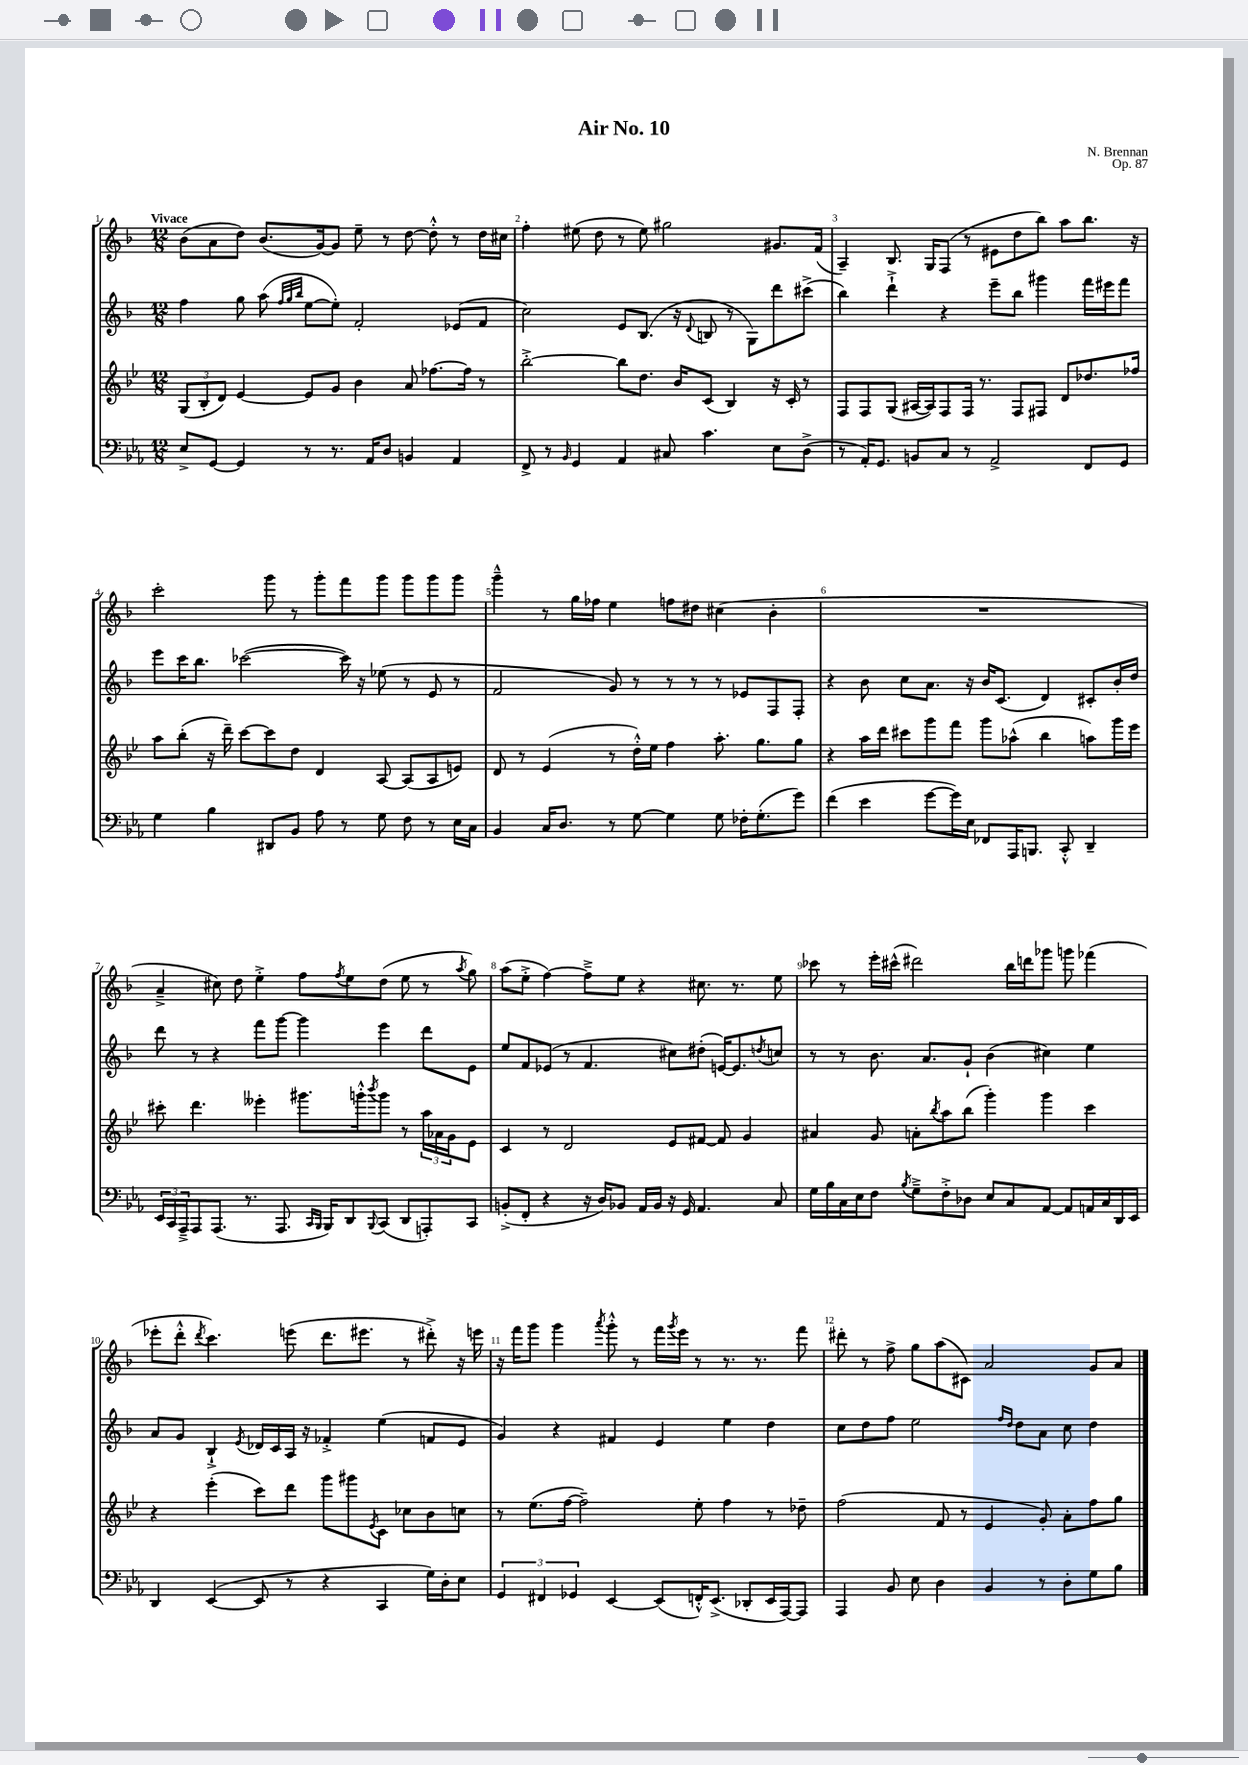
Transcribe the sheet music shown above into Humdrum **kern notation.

**kern	**kern	**kern	**kern
*staff4	*staff3	*staff2	*staff1
*clefF4	*clefG2	*clefG2	*clefG2
*k[b-e-a-]	*k[b-e-]	*k[b-]	*k[b-]
*M12/8	*M12/8	*M12/8	*M12/8
8E-^	(12G	4ff	(8b-
.	12B-'	.	.
[8GG	.	.	8a
.	12d)	.	.
4GG]	[4e-	8gg	8dd)
.	.	(8aa	(8.b-
.	.	32qqff	.
.	.	32qqgg	.
.	.	32qqbb-	.
8r	8e-]	[8ee	.
.	.	.	[16g)
8.r	8g	8ee'])	8g]
.	4b-	2f'	8ee~
16AA-	.	.	.
8D	.	.	8r
4BB	8a	.	[8dd
.	[8.ff-	.	8dd'^^]
4AA-	.	(8e-	8r
.	16ff-]	.	.
.	8r	8f	16dd
.	.	.	16cc#
=	=	=	=
8FF^	[2bb-'^	2cc)	4ff'
8r	.	.	.
16qqBB-	.	.	.
4GG	.	.	(8ee#
.	.	.	8dd
4AA-	8bb-]	8e	8r
.	8.dd	(8.B-	8ee#)
8C#	.	.	2gg#
.	16b-	16r	.
.	.	8qqd	.
4.c	(8c	8B	.
.	4B-)	8r	.
.	.	8G)	.
8E-	16r	8ddd	8.g#
.	16c'	.	.
(8D^	8r	(8ccc#^	.
.	.	.	(16f
=	=	=	=
8r	8F	4bb-)	4A~)
16AA-')	8F	.	.
8.GG	.	.	.
.	(8G	4ddd`^	8.B-
8BB	[16A#	.	.
.	16A#])	.	16G
8C	8F	4r	(8F
8r	16F	.	8r
.	8.r	.	.
2AA-^	.	8eee~	8e#
.	8F	8bb-	8dd
.	8F#	4ggg#	8bb-)
.	8d	.	8aa
8FF	8.dd-	16fff	8.bb-
.	.	16eee#	.
8GG	.	8fff	.
.	16ff-	.	16r
=	=	=	=
4G	8aa	8eee	2ccc'
.	(8bb-'	16ccc	.
.	.	8.bb-	.
4B-	16r	.	.
.	16ddd~)	.	.
.	[8ccc	([2ccc-	.
8DD#	8ccc]	.	8ggg
8BB-	8dd	.	8r
8A-	4d	.	8ggg'
8r	.	16ccc-])	8fff
.	.	16r	.
8G	[8A	(8ee-	8ggg
8F	(8A]	8r	8ggg
8r	8A	8e	8ggg
16E-	8e)	8r	8ggg
16C	.	.	.
=	=	=	=
4BB-	8d	2f	4ggg~^^
.	8r	.	.
16C	(4e-	.	8r
8.D	.	.	.
.	.	.	16gg
.	.	.	16ff-
8r	8r	8g)	4ee
[8G	16dd'^^)	8r	.
.	16ee-	.	.
4G]	4ff	8r	8ff
.	.	8r	8dd#
8G	8.aa'	8r	(4cc#
16F-'	.	8e-	.
(8.G'	8.gg	.	.
.	.	8F	4b-'
8g)	8gg	8F'	.
=	=	=	=
(4f	4r	4r	1.r
4e-	16aa	8b-	.
.	16ddd	.	.
.	8ccc#	8cc	.
[8g	8ggg	8.a	.
16g])	8fff	.	.
16E-	.	16r	.
8FF-	8ggg	16b-	.
.	.	(8.c	.
16AAA-	(8aa-^^	.	.
8.BBB	.	.	.
.	4bb-	4d)	.
8CC'^^	.	.	.
4DD~	8aa)	8c#'	.
.	16ggg	16b-'	.
.	16eee-	16dd	.
=	=	=	=
24EE-	8ccc#'	8ddd	4a~^
24CC	.	.	.
24AAA-~^	.	.	.
8AAA-	4.ddd	8r	.
(8.AAA-	.	4r	8cc#)
.	.	.	8dd
8.r	.	.	.
.	4eee--'	8fff	4ee'^
8.AAA-	.	[8ggg	.
.	8.ggg#	4ggg]	8ff
16qqCC	.	.	.
16qqBBB-	.	.	.
16BBB-)	.	.	.
.	.	.	8qff
8DD	.	.	8ee
.	16ggg'^^	.	.
8qqBBB-	8qbbb-	.	.
(8CC	8ggg	4eee	(8dd
8DD	8r	.	8ee
8AAA')	24aa	8ddd	8r
.	24a-	.	.
.	24g	.	.
.	.	.	8qaa
8CC	8e-	8e	8gg)
=	=	=	=
(8BB'^	4c	8ee	(8aa
8FF'	.	8f	8ee'^
4r	8r	(8e-	[4ff)
.	2d	8r	.
16r	.	4.f	8ff~^]
16D)	.	.	.
8BB-	.	.	8ee
16AA-	.	.	4r
16BB-	.	.	.
16r	8e-	8cc#)	.
16GG	.	.	.
4.AA-	[8f#	(8dd#'	8.cc#
.	8f#]	[16e)	.
.	.	8.e]	8.r
.	4g	.	.
.	.	8qdd	.
8C	.	8cc	8ee
=	=	=	=
16G	4a#	8r	8ccc-
16B-	.	.	.
16C	.	8r	8r
16E-	.	.	.
8F	8g	8.b-	16eee'
.	.	.	(16ccc#^^
8qB-	.	.	.
8G~^	8a'	.	2ddd#)
.	.	8.a	.
.	8qbb-	.	.
8F'^	8aa	.	.
8D-	(8bb-	8g`	.
8E-	4ggg')	(4b-	.
8C	.	.	16bb-
.	.	.	16ddd
[8AA-	4ggg	4cc#)	8ggg-
8AA-]	.	.	8ggg
16AA	4ccc	4ee	(4fff-
16C	.	.	.
16DD	.	.	.
16EE-	.	.	.
=	=	=	=
4DD	4r	8a	8eee-'
.	.	8g	8ddd'^^
.	.	.	8qddd
([4EE-	(4eee-'	4B-`^	4.ccc)
.	.	8qe	.
8EE-]	8ccc)	16d-	.
.	.	16c	.
8r	8ddd	16A	(8eee
.	.	16r	.
4r	8ggg	4f-'^	8.ddd
.	8ggg#	.	.
.	.	.	8.eee#
.	8qe-	.	.
4CC	8c	(4ee	.
.	8cc-	.	8r
16G)	8b-	8f	8ddd#'^)
16D'	.	.	.
8E-	8cc	8e	16r
.	.	.	16eee
=	=	=	=
6GG	8r	4g)	16r
.	.	.	16fff
.	(8.ee-	.	8ggg
6FF#	.	.	.
.	.	4r	4ggg
.	[16ff	.	.
6GG-	.	.	.
.	2ff~])	.	.
.	.	.	8qaaa
[4EE-	.	4f#	8ggg'^^
.	.	.	8r
(8EE-]	.	4e	16fff
.	.	.	8qggg
.	.	.	16eee
16FF'^^)	8ee-'	.	8r
(8.EE-^	.	.	.
.	4ff	4ee	8.r
8DD-'	.	.	.
.	.	.	8.r
16EE-	8r	4dd	.
[16AAA-)	.	.	.
8AAA-]	8dd-~	.	8fff
=	=	=	=
4AAA-	(2ff	8cc	8ddd#'
.	.	8dd	8r
8BB-	.	8ff	8ff^
8E-	.	2ee	8gg
4D	8f	.	(8aa
.	8r	.	8c#)
4BB-	4e-	.	2a
.	.	16qqff	.
.	.	16qqdd	.
.	.	8dd	.
8r	8g')	8a	.
8D'	8a'	8cc	.
8G	8ff	4dd	8g
8B-	8gg	.	8a
==	==	==	==
*-	*-	*-	*-
